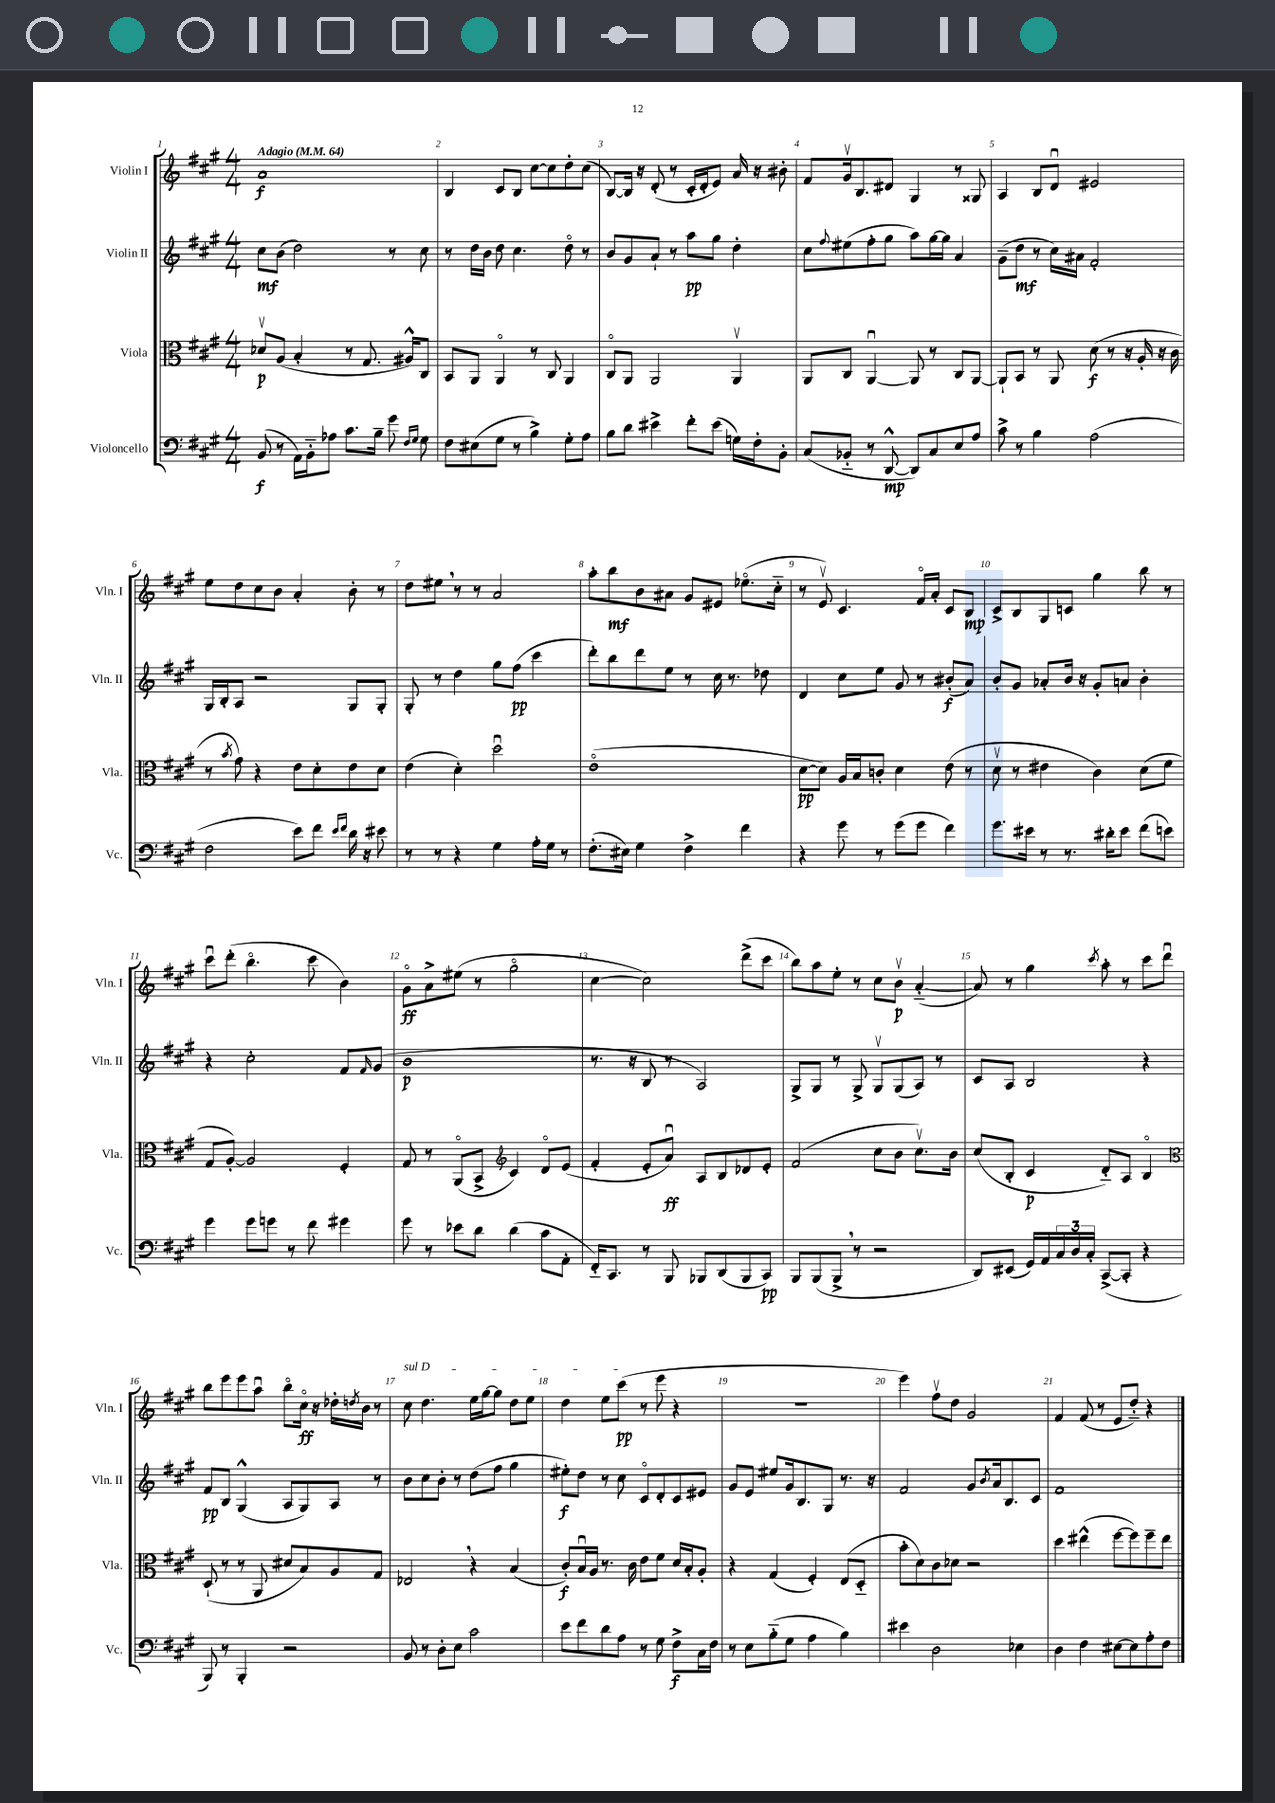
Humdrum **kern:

**kern	**kern	**kern	**kern
*staff4	*staff3	*staff2	*staff1
*clefF4	*clefC3	*clefG2	*clefG2
*k[f#c#g#]	*k[f#c#g#]	*k[f#c#g#]	*k[f#c#g#]
*M4/4	*M4/4	*M4/4	*M4/4
*MM64	*MM64	*MM64	*MM64
(8BB	8d-v	8cc#	1a
8r	(8A	(8b	.
16AA)	4B'	2dd)	.
16BB'~	.	.	.
8A-	.	.	.
8.c#	8r	.	.
.	8.G#	.	.
16B~	.	.	.
8g#	.	8r	.
.	16A#^^)	.	.
16qqF#	.	.	.
16qqG#	.	.	.
8G#	8C#	8cc#	.
=	=	=	=
8F#	8BB	8r	4B
(8E#	8AA	16dd	.
.	.	16b	.
8G#	4AAo	8dd	8c#
8r	.	4.cc#	8B
4B^)	8r	.	[8cc#
.	8C#	.	8cc#]
8G#'	4AA	8ddo	8dd'
8A	.	8r	(8cc#
=	=	=	=
8B	8C#o	8b	[8B)
8d	8AA	8g#	16B]
.	.	.	16r
4e#^	2AA	8a`	(8d'
.	.	8r	8r
8f#'	.	8aa	16c#'
.	.	.	16d'
(8e#	.	8gg#	8e)
16G)	4AAv	4dd'	16a
16F#'	.	.	16r
8BB'	.	.	8b#'
=	=	=	=
(8C#	8AA	8cc#	8f#
.	.	8qqff#	.
8BB-'~	8C#	(8ee#	16g#v
.	.	.	8.B
8r	[4AAu	8ff#'	.
[8DD^^	.	8gg#	8d#
8DD])	8AA]	8aa)	4G#
8C#	8r	[16gg#	.
.	.	16gg#]	.
8E	8C#	4a	8r
8A	[8AA	.	8G##
=	=	=	=
8c#^	8AA`]	(8g#~	4A
8r	8BB	8dd	.
4B	8r	8r	8B
.	8AA	16cc#)	8du
.	.	16a#	.
(2A	(8d	2f#'	2e#
.	8r	.	.
.	16r	.	.
.	16A'	.	.
.	16r	.	.
.	16c#	.	.
=	=	=	=
2F#	8r	16G#	8ee
.	.	16B'	.
.	8qb	.	.
.	8g#)	8A	8dd
.	4r	2r	8cc#
.	.	.	8b
8e)	8e	.	4a'
8f#	8d'	.	.
16qqe	.	.	.
16qqf#	.	.	.
16d	8e	8G#	8b'
16r	.	.	.
8e#	8d	8G#'	8r
=	=	=	=
8r	(4e	8G#'	8dd
8r	.	8r	8ee#
4r	4d')	4dd	8r
.	.	.	8r
4G#	2ddu	8gg#	2a
.	.	(8ff#	.
16A'	.	4ccc#	.
16G#	.	.	.
8r	.	.	.
=	=	=	=
(8.F#'	(1eo	8ddd')	8aa'
.	.	8bb	8bb
16E#)	.	.	.
4G#	.	8ddd	8b
.	.	8ee	8a#
4F#^	.	8r	8g#
.	.	16cc#	8e#
.	.	8.r	.
4f#	.	.	(8.ee-o
.	.	8dd-	.
.	.	.	16cc#'~
=	=	=	=
4r	[8d	4d	8r
.	8d])	.	8ev)
8g#	16A	8cc#	4.c#
.	16B	.	.
8r	8c'	8ee	.
(8g#	4d	8g#	.
8g#	.	8r	16f#o
.	.	.	16a'
4f#)	(8e	(8b#'	8c#
.	8r	8a)	8B
=	=	=	=
8.g#	8dv	8b'	8c#^
.	8r	8g#	8B
16e#	.	.	.
8r	4e#	8a-'	8G#
8.r	.	16b	8c
.	.	16r	.
.	4c#)	8g#'	4gg#
16d#'	.	.	.
8e#	.	8a	.
(8f#	(8d	4b'	8bb
8e)	8f#	.	8r
=	=	=	=
4g#	8G#	4r	8ccc#u
.	[8A')	.	(8ddd'
8g#	2A]	2cc#'	4.bbo
8g	.	.	.
8r	.	.	.
8f#	.	.	8ccc#
4g#	4F#'	8f#	4b)
.	.	16qqf#	.
.	.	(8g#	.
=	=	=	=
8g#	8G#	1b	8g#o
8r	8r	.	8a^
8e-	(8AAo	.	(8ee#
8d	8BB^	.	8r
*	*clefG2	*	*
(4d	4c#)	.	2gg#o
8c#	8do	.	.
8AA'	(8e	.	.
=	=	=	=
16FF#'~)	4f#'	8.r	[4cc#
8.CC#	.	.	.
.	.	16r	.
8r	8e'	8B	2cc#])
8BBB	8au)	8r	.
8BBB-	8A	2A)	.
(8DD	8B	.	.
8BBB-	8d-	.	(8ddd^
8CC#)	8e'	.	8ccc#
=	=	=	=
8BBB	(2f#	8G#^	8bb)
(8BBB	.	8G#	8aa
8BBB^	.	8r	8ee'
8r	.	8G#^	8r
2r	8cc#	8G#v	8cc#
.	8b	(8G#	8bv
.	8.cc#v)	8A)	([4a'~
.	.	8r	.
.	16b	.	.
=	=	=	=
8DD)	(8cc#	8c#	8a])
(8EE#	8B'	8A	8r
16GG#)	4c#	2B	4gg#
16AA	.	.	.
24C#	.	.	.
24D	.	.	.
24C#'	.	.	.
.	.	.	8qccc#
([8CC#^	8d'~)	.	8aa'
8CC#']	8A	.	8r
4r	4Bo	4r	8ccc#
.	.	.	8dddu
=	=	=	=
*	*clefC3	*	*
8BBB)	(8D`	8f#	8bb
8r	8r	8B	8eee
4BBB'	8r	(4G#^^	8eee
.	8AA	.	8aau
2r	8d#	8A	8bbo
.	8B)	8G#)	16cc#o
.	.	.	16r
.	8A	8A	16dd-'
.	.	.	8qdd
.	.	.	16b
.	8G#	8r	8r
=	=	=	=
8BB	2E-	8b	8cc#
8r	.	8cc#	4.dd
8D'	.	8b'	.
8E	.	8r	.
2c#	4r	(8dd	16ee
.	.	.	[16gg#
.	.	8ff#	8gg#]
.	(4B	4gg#	8dd
.	.	.	8ee
=	=	=	=
8e	8c#')	8ee#')	4dd
8f#	16Bu	8dd	.
.	16A	.	.
8d	8.r	8r	8ee
8A	.	8cc#	(8ccc#
.	16c#	.	.
8r	8e	8c#o	8r
8G#	8f#	8d'	8eee
8F#^	16d	8c#	4r
.	16B'	.	.
16C#	8A'	8e#	.
16F#	.	.	.
=	=	=	=
8r	4r	8g#	1r
8E	.	8e	.
(8B'~	(4G#	8ee#	.
8G#	.	16g#	.
.	.	8.B	.
4A	4F#')	.	.
.	.	8G#	.
4B)	(8E	8.r	.
.	8D'~	.	.
.	.	16r	.
=	=	=	=
4e#	8b'	2f#	4eee)
.	8d)	.	.
2D	8c#	.	8ff#v
.	8d-	.	8dd
.	2r	8g#	2g#
.	.	8qb	.
.	.	16a	.
.	.	8.B	.
4E-	.	.	.
.	.	8c#	.
=	=	=	=
4D	4dd	1f#	4f#
4F#	(4ee#^^	.	(8f#
.	.	.	8r
[8E#	[8ff#	.	8e
8E#]	8ff#])	.	8dd'~)
8A'	8ff#~	.	4r
8F#	8ee#	.	.
==	==	==	==
*-	*-	*-	*-
